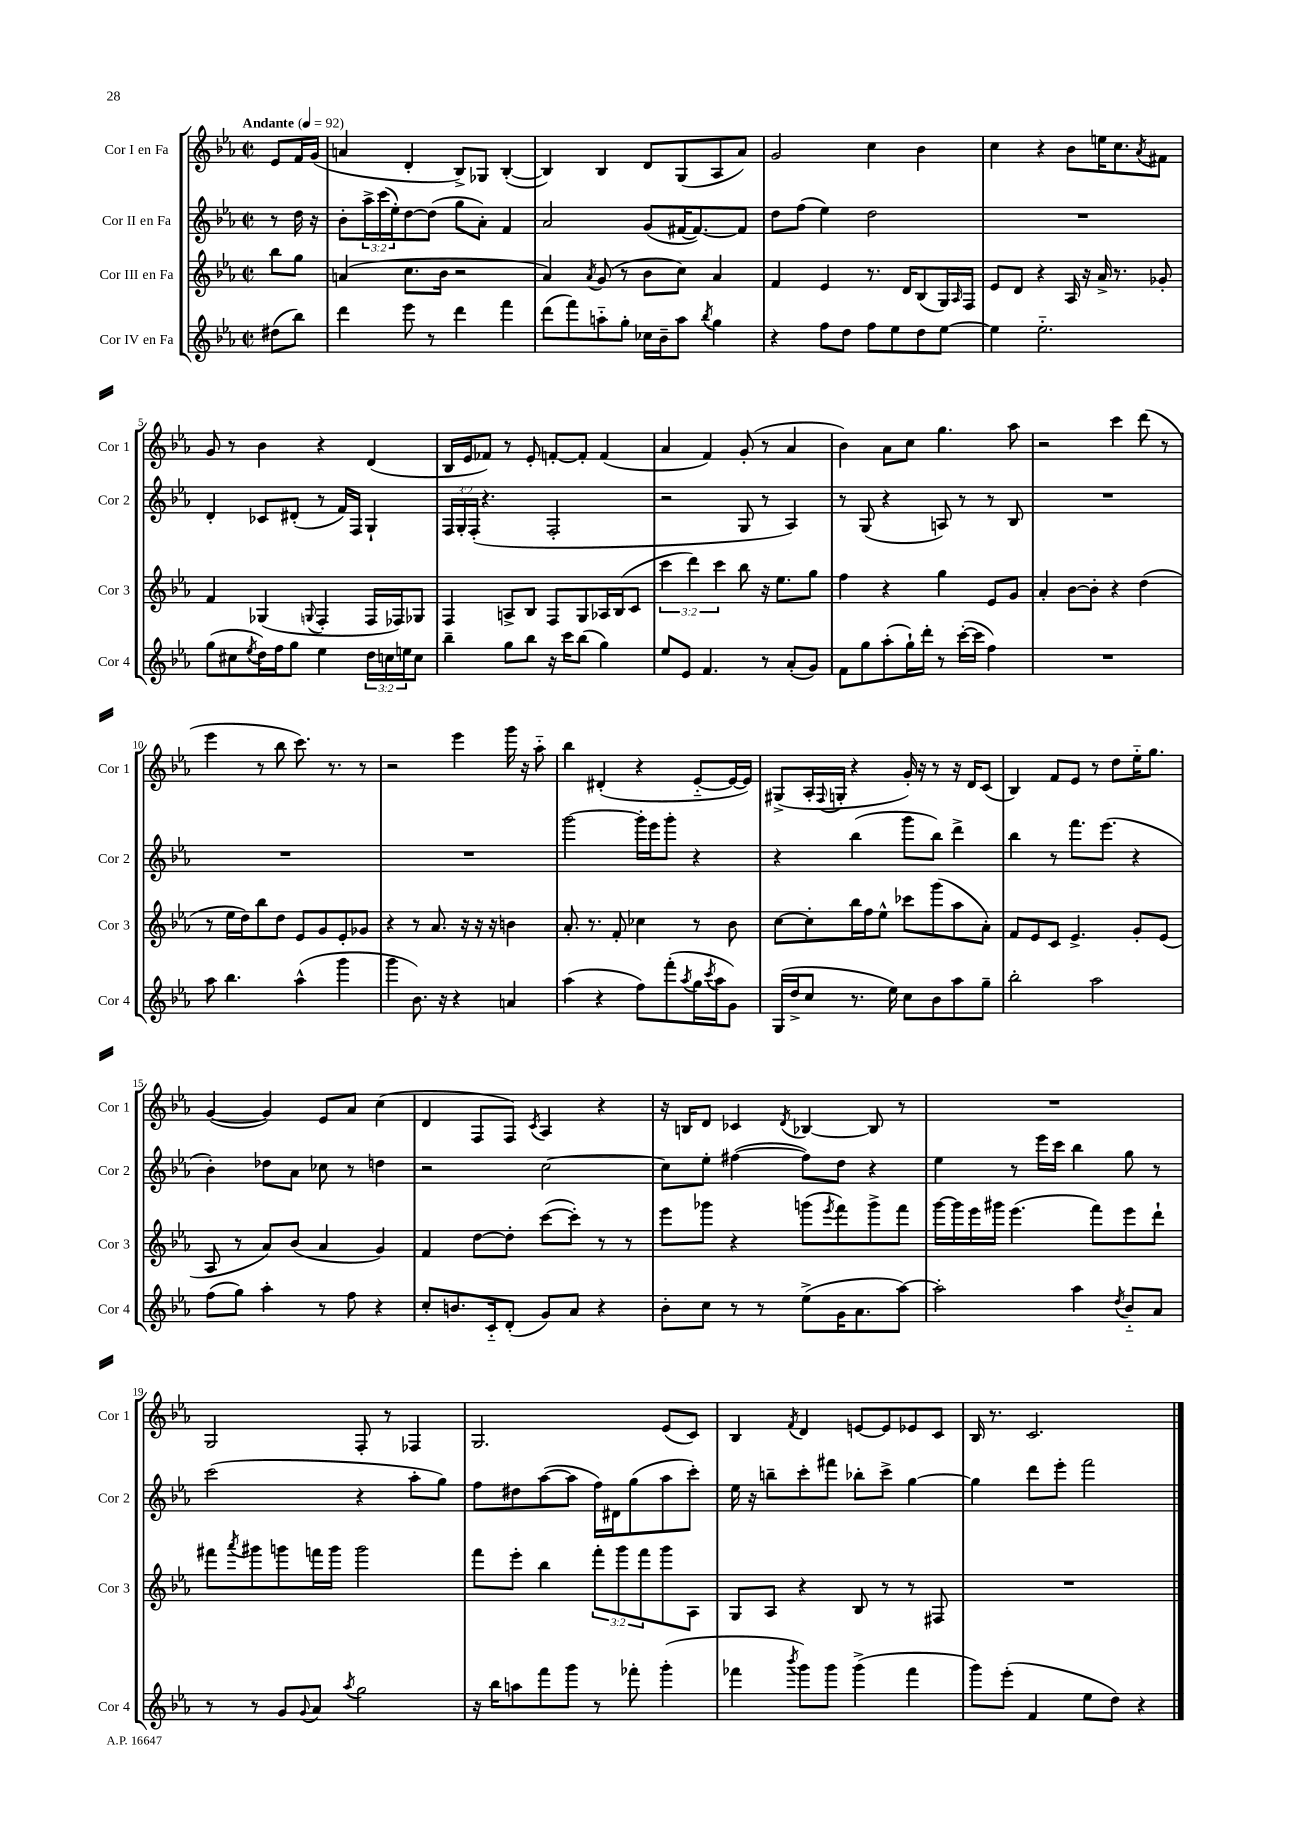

**kern	**kern	**kern	**kern
*part4	*part3	*part2	*part1
*staff4	*staff3	*staff2	*staff1
*I"Cor IV en Fa	*I"Cor III en Fa	*I"Cor II en Fa	*I"Cor I en Fa
*I'Cor 4	*I'Cor 3	*I'Cor 2	*I'Cor 1
*clefG2	*clefG2	*clefG2	*clefG2
*k[b-e-a-]	*k[b-e-a-]	*k[b-e-a-]	*k[b-e-a-]
*M2/2	*M2/2	*M2/2	*M2/2
*met(c|)	*met(c|)	*met(c|)	*met(c|)
*MM92	*MM92	*MM92	*MM92
=	=	=	=
!	!	!	!LO:TX:a:B:t=Andante
(8dd#X\L	8bb-\L	8r	8e-/L
8bb-\J)	8gg\J	16dd\	16f/L
.	.	16r	(16g/JJ
=1	=1	=1	=1
4ddd\	(4an/	8b-'\L	4an/
.	.	24aa-^\L	.
.	.	(24ccc\	.
.	.	24ee-'\J)	.
8eee-\	8.cc\L	[8dd\	4d'/
8r	.	(8dd\J]	.
.	16b-\Jk	.	.
4ddd\	2r	8gg\L	8B-^/L)
.	.	8a-'\J)	8G-X/J
4fff\	.	4f/	([4B-'/
=2	=2	=2	=2
(8ddd\L	4a-/)	2a-/	4B-/])
8fff\)	.	.	.
.	8qa-/	.	.
8aan\	(8g/	.	4B-/
8gg'\J	8r	.	.
16cc-X\LL	8b-\L	(8g/L	8d/L
16b-~\J	.	.	.
8aa\J	8cc\J)	[16f#X/K	(8G/
.	.	8.f#/_)	.
8qbb-/	.	.	.
4gg\	4a-/	.	8A-/
.	.	8f#/J]	8a-/J)
=3	=3	=3	=3
4r	4f/	8dd\L	2g/
.	.	(8ff\J	.
8ff\L	4e-/	4ee-\)	.
8dd\J	.	.	.
8ff\L	8.r	2dd\	4cc\
8ee-\	.	.	.
.	16d/KL	.	.
8dd\	(8B-/	.	4b-\
[8ee-\J	16G/L)	.	.
.	16qqA-/	.	.
.	16F/JJ	.	.
=4	=4	=4	=4
4ee-\]	8e-/L	1r	4cc\
.	8d/J	.	.
2.ee-\	4r	.	4r
.	16A-/	.	8b-\L
.	16r	.	.
.	16a-^/	.	16een\K
.	8.r	.	8.cc\
.	.	.	8qa-/
.	8g-X'/	.	8f#X\J
!!LO:LB:g=z
=5	=5	=5	=5
(8gg\L	4f/	4d'/	8g/
8cc#X\	.	.	8r
8qee-/	.	.	.
16dd\L)	(4G-X/	8c-X/L	4b-\
16ff\J	.	.	.
8gg\J	.	(8d#X'/J	.
.	8qqGn/	.	.
4ee-\	4F'/	8r	4r
.	.	16f/LL)	.
.	.	16F/JJ	.
24dd\LL	16F/LL	4G`/	(4d/
24ccn\	.	.	.
.	16F-X/J)	.	.
24een\J	.	.	.
8cc\J	8G-X/J	.	.
=6	=6	=6	=6
4bb-~\	4F/	24F/LL	16B-/LL
.	.	24G'/	.
.	.	.	16e-/J
.	.	(24F'/JJ	.
.	.	4.r	8f-X/J)
8gg\L	8An^/L	.	8r
8bb-\J	8B-/J	.	8e-'/
16r	8F/L	2F'/	[8fn'/L
16ccc\KL	.	.	.
(8bb-\J	8G/	.	8f'/J]
4gg\)	16A-X/L	.	(4f/
.	(16B-/J	.	.
.	8c/J	.	.
=7	=7	=7	=7
8ee-/L	6ccc\	2r	4a-/
8e-/J	.	.	.
.	6ddd\)	.	.
4.f/	.	.	4f/)
.	6ccc\	.	.
.	8bb-\	8G/	(8g'/
8r	16r	8r	8r
.	8.ee-\L	.	.
(8a-'/L	.	4A-/)	4a-/
8g/J)	8gg\J	.	.
=8	=8	=8	=8
8f\L	4ff\	8r	4b-\)
8gg\	.	(8G/	.
(8aa-'\	4r	4r	8a-\L
16gg`\L)	.	.	8cc\J
16ddd'\JJ	.	.	.
8r	4gg\	8An/)	4.gg\
([16ccc'\LL	.	8r	.
16ccc\JJ]	.	.	.
4ff\)	8e-/L	8r	.
.	8g/J	8B-/	8aa-\
=9	=9	=9	=9
1r	4a-'/	1r	2r
.	[8b-\L	.	.
.	8b-'\J]	.	.
.	4r	.	4ccc\
.	(4dd\	.	(8ddd\
.	.	.	8r
!!LO:LB:g=z
=10	=10	=10	=10
8aa-\	8r	1r	4eee-\
4.bb-\	16ee-\LL	.	.
.	16dd\J)	.	.
.	8bb-\	.	8r
.	8dd\J	.	8bb-\
(4aa-^^\	8e-/L	.	8.ccc\)
.	8g/	.	.
.	.	.	8.r
4ggg\	8e-'/	.	.
.	8g-X/J	.	8r
=11	=11	=11	=11
4ggg\	4r	1r	2r
8.b-\)	8r	.	.
.	8.a-/	.	.
16r	.	.	.
4r	.	.	4eee-\
.	16r	.	.
.	16r	.	.
.	16r	.	.
4an/	4bn\	.	16ggg\
.	.	.	16r
.	.	.	8aa-\
=12	=12	=12	=12
(4aa-\	8.a-'/	[2ggg\	4bb-\
.	8.r	.	.
4r	.	.	(4d#X'/
.	8f'/	.	.
8ff\L)	4cc-X\	16ggg'\LL]	4r
.	.	16eee-\J	.
(8fff'\	.	8ggg'\J	.
8qaa-/	.	.	.
16gg\L	8r	4r	[8e-/L
8qccc/	.	.	.
16aa-\J	.	.	.
8g\J)	8b-\	.	16e-/L_
.	.	.	16e-/JJ])
=13	=13	=13	=13
(16G/LL	[8cc\L	4r	(8G#X^/L
16dd^/J	.	.	.
8cc/J	8cc'\]	.	16A-'/L
.	.	.	8qqF/
.	.	.	16Gn'/JJ
8.r	16bb-\L	(4bb-\	4r
.	16ff\J	.	.
.	8ee-^^\J	.	.
16ee-\)	.	.	.
8cc\L	8ccc-X\L	8ggg\L	16g'/)
.	.	.	16r
8b-\	(8ggg\	8bb-\J)	8r
8aa-\	8aa-\	4ddd^\	16r
.	.	.	16d/KL
8gg~\J	8a-'\J)	.	(8c/J
=14	=14	=14	=14
2bb-'\	8f/L	4bb-\	4B-/)
.	8e-/	.	.
.	8c/J	8r	8f/L
.	4.e-^/	8.fff\L	8e-/J
2aa-\	.	.	8r
.	.	(8.eee-\J	.
.	.	.	8dd\L
.	8g'/L	4r	16ee-\K
.	.	.	8.gg\J
.	(8e-/J	.	.
!!LO:LB:g=z
=15	=15	=15	=15
(8ff\L	8A-/	4b-'\)	([4g/
8gg\J)	8r	.	.
4aa-'\	8a-/L)	8dd-X\L	4g/])
.	(8b-/J	8a-\J	.
8r	4a-/	8cc-X\	8e-/L
8ff\	.	8r	8a-/J
4r	4g/)	4ddn\	(4cc\
=16	=16	=16	=16
8cc'/L	4f/	2r	4d/
8.bn/	.	.	.
.	[8dd\L	.	8F/L
16c/k	.	.	.
(8d'/J	8dd'\J]	.	8F/J)
.	.	.	8qc/
8g/L)	([8ccc\L	[2cc\	4A-/
8a-/J	8ccc'\J])	.	.
4r	8r	.	4r
.	8r	.	.
=17	=17	=17	=17
8b-'\L	8eee-\L	8cc\L]	16r
.	.	.	16Bn/KL
8cc\J	8ggg-X\J	8ee-'\J	8d/J
8r	4r	([4ff#X\	4c-X/
8r	.	.	.
.	.	.	8qd/
(8ee-^\L	(8gggn\L	8ff#\L])	[4B-X/
.	8qeee-/	.	.
16g\K	8fff\)	8dd\J	.
8.a-\	.	.	.
.	8ggg^\	4r	8B-/]
[8aa-\J)	8fff\J	.	8r
=18	=18	=18	=18
2aa-'\]	[16ggg\LL	4ee-\	1r
.	16ggg\]	.	.
.	16eee-\	.	.
.	16ggg#X\JJ	.	.
.	(4.eee-\	8r	.
.	.	16eee-\LL	.
.	.	16ccc\JJ	.
4aa-\	.	4bb-\	.
.	8fff\L)	.	.
8qdd/	.	.	.
8b-/L	8eee-\	8gg\	.
8a-/J	8ddd`\J	8r	.
!!LO:LB:g=z
=19	=19	=19	=19
8r	8fff#X\L	(2ccc\	2G/
.	8qaaa-/	.	.
8r	8ggg#X\	.	.
8g/L	8gggn\	.	.
8qqg/	.	.	.
8a-/J	16fffn\L	.	.
.	16ggg\JJ	.	.
8qaa-/	.	.	.
2gg\	2ggg\	4r	8F'/
.	.	.	8r
.	.	8aa-'\L	4F-X/
.	.	8gg\J)	.
=20	=20	=20	=20
16r	8fff\L	8ff\L	2.G/
16bb-\KL	.	.	.
8aan\	8eee-'\J	8dd#X\	.
8fff\	4bb-\	([8aa-\	.
8ggg\J	.	8aa-\J]	.
8r	12fff'\L	16ff\LL)	.
.	.	16d#X\J	.
.	12ggg\	.	.
8fff-X'\	.	(8gg\	.
.	12fff\	.	.
(4ggg'\	8ggg\	8aa-\	(8e-/L
.	8A-\J	8ccc'\J)	8c/J)
=21	=21	=21	=21
4fff-X\	8G/L	16ee-\	4B-/
.	.	16r	.
.	8A-/J	8bbn~\L	.
8qbbb-/	.	.	8qf/
8ggg\L)	4r	8ccc'\	4d/
8ggg\J	.	8fff#X\J	.
(4ggg^\	8B-/	8bb-X'\L	[8en/L
.	8r	8ccc^\J	8e/]
4fff-\	8r	[4gg\	8e-X/
.	8F#X/	.	8c/J
=22	=22	=22	=22
8ggg\L)	1r	4gg\]	16B-/
.	.	.	8.r
(8eee-'\J	.	.	.
4f/	.	8ddd\L	2.c/
.	.	8eee-'\J	.
8ee-\L	.	2fff\	.
8dd\J)	.	.	.
4r	.	.	.
==	==	==	==
*-	*-	*-	*-
